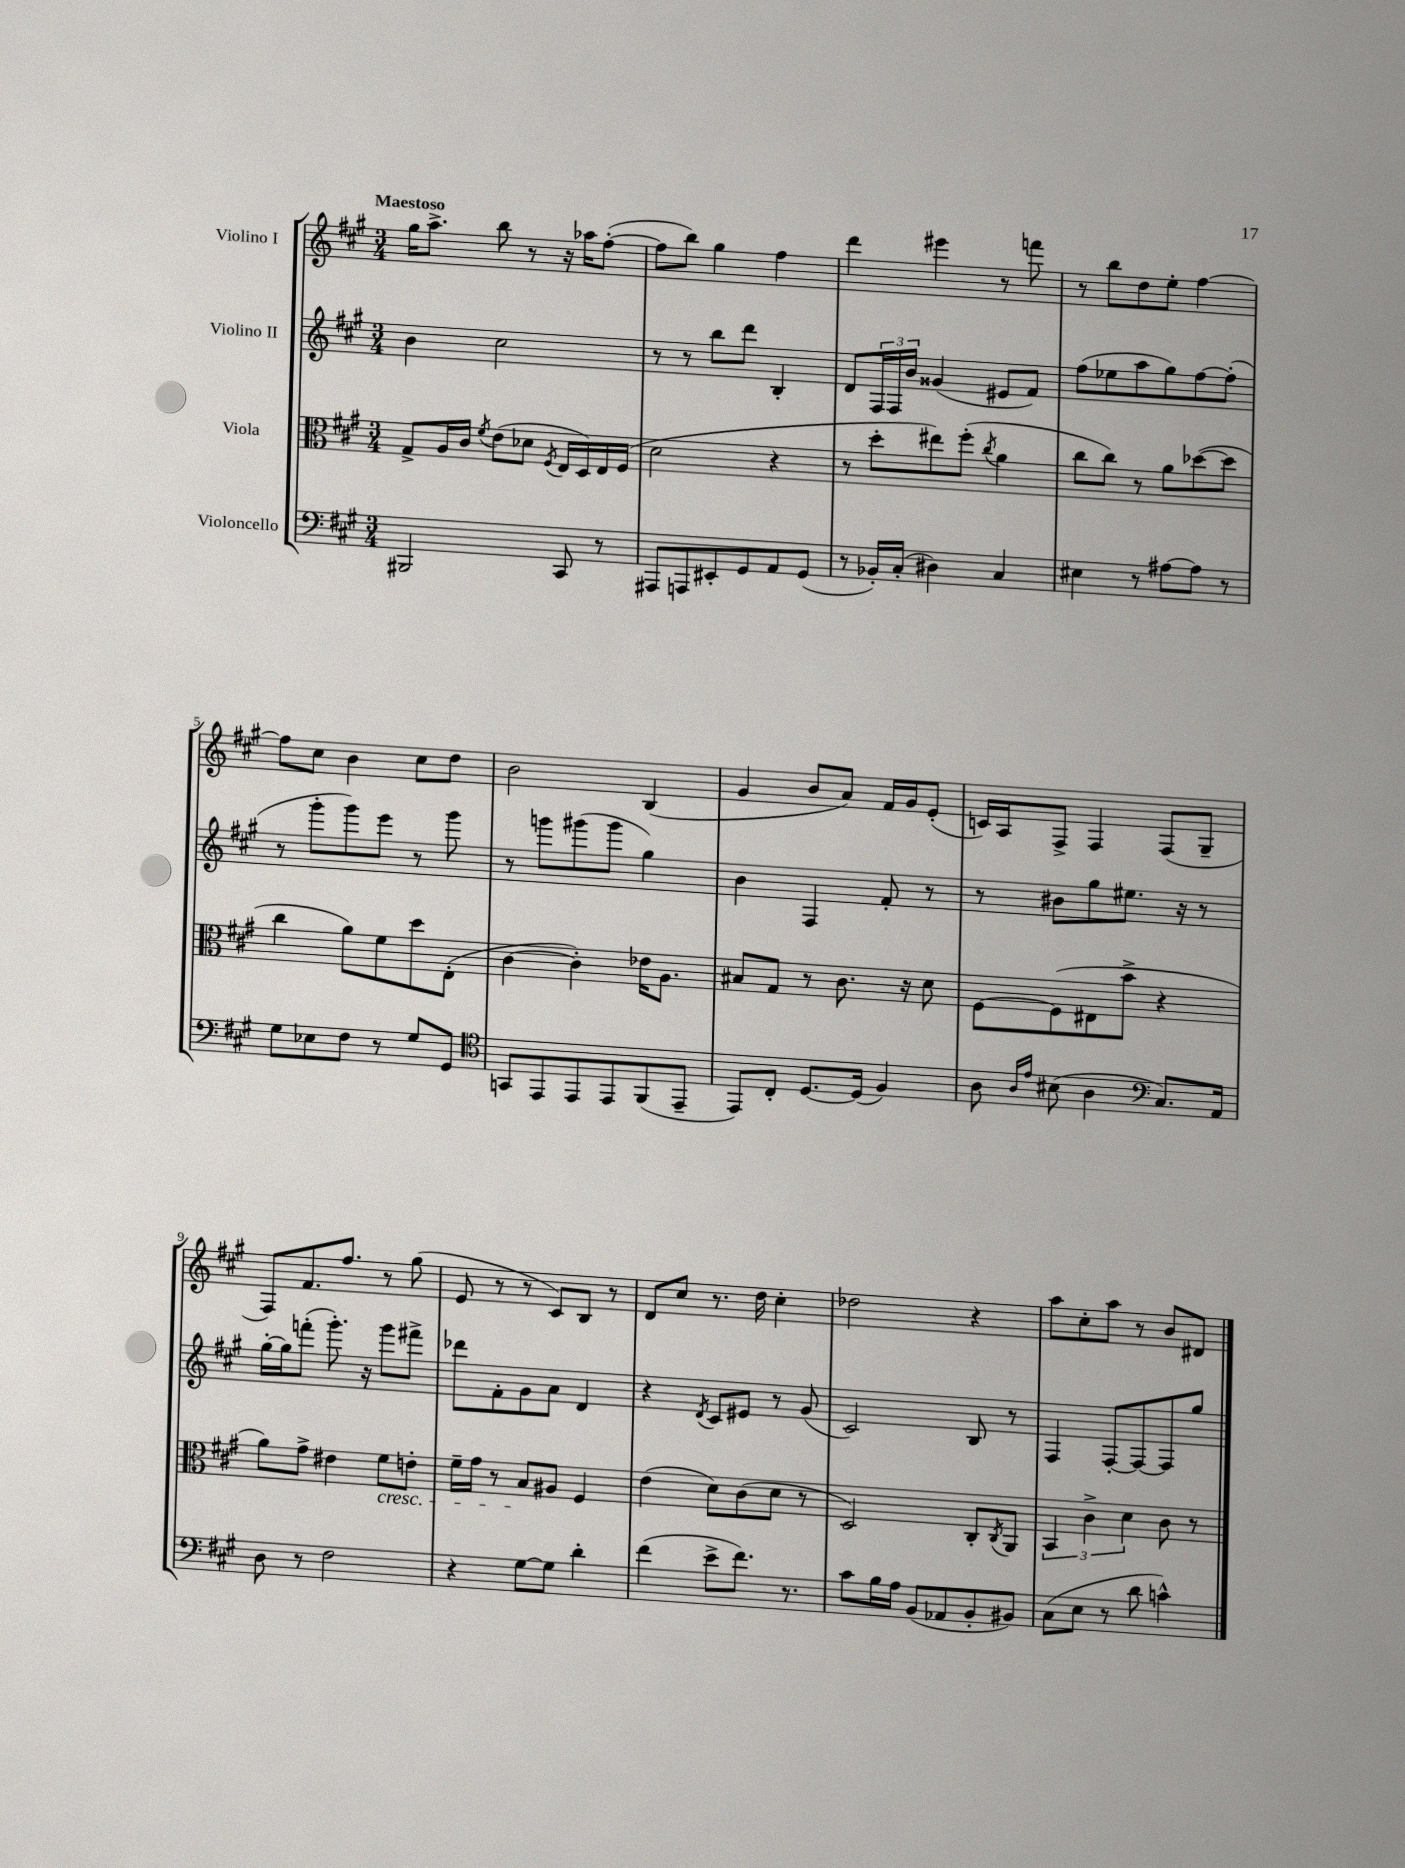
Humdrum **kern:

**kern	**kern	**kern	**kern
*part4	*part3	*part2	*part1
*staff4	*staff3	*staff2	*staff1
*I"Violoncello	*I"Viola	*I"Violino II	*I"Violino I
*clefF4	*clefC3	*clefG2	*clefG2
*k[f#c#g#]	*k[f#c#g#]	*k[f#c#g#]	*k[f#c#g#]
*M3/4	*M3/4	*M3/4	*M3/4
=1	=1	=1	=1
!	!	!	!LO:TX:a:B:t=Maestoso
2BBB#X/	8G#^/L	4b\	16gg#\KL
.	.	.	8.aa^\J
.	16A/L	.	.
.	16c#/JJ	.	.
.	8qf#/	.	.
.	(8e\L	2cc#\	8bb\
.	8d-X\J	.	8r
.	8qF#/	.	.
8CC#/	16E/LL	.	16r
.	16D/)	.	16aa-X\KL
8r	16E/	.	([8ff#'\J
.	(16F#/JJ	.	.
=2	=2	=2	=2
8AAA#X/L	2d\	8r	8ff#\L]
8AAAn/	.	8r	8bb\J)
8EE#X'/	.	8bb\L	4gg#\
8GG#/	.	8ddd\J	.
8AA/	4r	4B'/	4ff#\
(8GG#/J	.	.	.
=3	=3	=3	=3
8r	8r	8d/L	4ddd\
16BB-X'/LL)	8dd'\L	24F#/L	.
.	.	24F#/	.
(16C#'/JJ	.	.	.
.	.	24b/JJ	.
4D#X\)	8ee#X\)	(4g##X/	4eee#X\
.	(8ff#'\J	.	.
.	8qcc#/	.	.
4C#/	4a\	8e#X/L	8r
.	.	8f#/J)	8fffn\
=4	=4	=4	=4
4E#X\	8cc#\L	(8ff#\L	8r
.	8cc#\J)	8ee-X\	8bb\L
8r	8r	8aa\	8dd\
[8A#X\L	8a\L	8gg#\)	8ee'\J
8A#\J]	([8dd-X\	[8ff#\	[4ff#\
8r	8dd-\J]	(8ff#'\J]	.
!!LO:LB:g=z
=5	=5	=5	=5
8G#\L	4cc#\	8r	8ff#\L]
8E-X\	.	8ggg#'\L	8cc#\J
8F#\J	8a\L)	8ggg#\)	4b\
8r	8f#\	8eee\J	.
8G#/L	8dd\	8r	8cc#\L
8GG#/J	(8E'\J	8ggg#\	8dd\J
=6	=6	=6	=6
*clefC4	*	*	*
8GGn/L	[4c#\	8r	2b\
8EE/	.	8gggn\L	.
8EE/	4c#'\])	(8ggg#X\	.
8EE/	.	8ggg#\J	.
(8FF#/	16e-X\KL	4gg#\)	(4B/
.	8.A\J	.	.
8EE~/J	.	.	.
=7	=7	=7	=7
8EE/L)	8B#X/L	4b\	4g#/
8C#'/J	8G#/J	.	.
[8.D/L	8r	4F#/	8b/L
.	8.c#\	.	8a/J)
(16D/Jk]	.	.	.
4F#/)	.	8f#'/	16f#/LL
.	16r	.	16g#/J
.	8d\	8r	(8e'/J
=8	=8	=8	=8
8A\	[8F#\L	8r	16cn/LL)
.	.	.	16A/J
16qqA/LL	.	.	.
16qqe/JJ	.	.	.
(8B#X\	(8F#\]	8b#X\L	8F#^/J
4A\	8E#X\	8gg#\	4F#/
.	8b^\J	8.ee#X\J	.
*clefF4	*	*	*
8.C#/L)	4r	.	(8F#/L
.	.	16r	.
.	.	8r	8G#~/J
16AA/Jk	.	.	.
!!LO:LB:g=z
=9	=9	=9	=9
8D\	8a\L)	[16gg#'\LL	8F#/L)
.	.	16gg#\J]	.
8r	8g#^\J	(8fffn'\J	8.f#/
2F#\	4e#X\	8.ggg#'\)	.
.	.	.	8.ff#/J
.	.	16r	.
!	!LO:TX:b:i:t=cresc.	!	!
.	8f#\L	8ggg#\L	8r
.	8en'\J	8fff#X^\J	(8gg#\
=10	=10	=10	=10
4r	16f#~\LL	8ddd-X\L	8e/
.	16g#\JJ	.	.
.	8r	8f#'\	8r
[8G#\L	8B/L	8g#\	8r
8G#\J]	8A#X/J	8a\J	8c#/L)
4d'\	4F#/	4d/	8B/J
.	.	.	8r
=11	=11	=11	=11
(4f#\	(4e\	4r	8d/L
.	.	.	8cc#/J
.	.	8qd/	.
8e^\L	8d\L)	8c#/L	8.r
8.f#\J)	(8c#\	8e#X/J	.
.	.	.	16dd\
.	8d\J	8r	4cc#'\
8.r	.	.	.
.	8r	(8g#/	.
=12	=12	=12	=12
8c#\L	2D/)	2c#/)	2dd-X\
16B\L	.	.	.
16A\JJ	.	.	.
(8BB/L	.	.	.
8AA-X/	.	.	.
8BB'/	8C#'/L	8B/	4r
.	8qC#/	.	.
8BB#X/J)	8AA/J	8r	.
=13	=13	=13	=13
(8C#\L	6BB/	4F#/	8aa\L
8E\J	.	.	8cc#'\
.	6c#^\	.	.
8r	.	[8F#'/L	8aa\J
.	6d\	.	.
8d\	.	8F#/_	8r
4cn^^\)	8c#\	8F#/]	8b/L
.	8r	8gg#/J	8d#X/J
==	==	==	==
*-	*-	*-	*-
